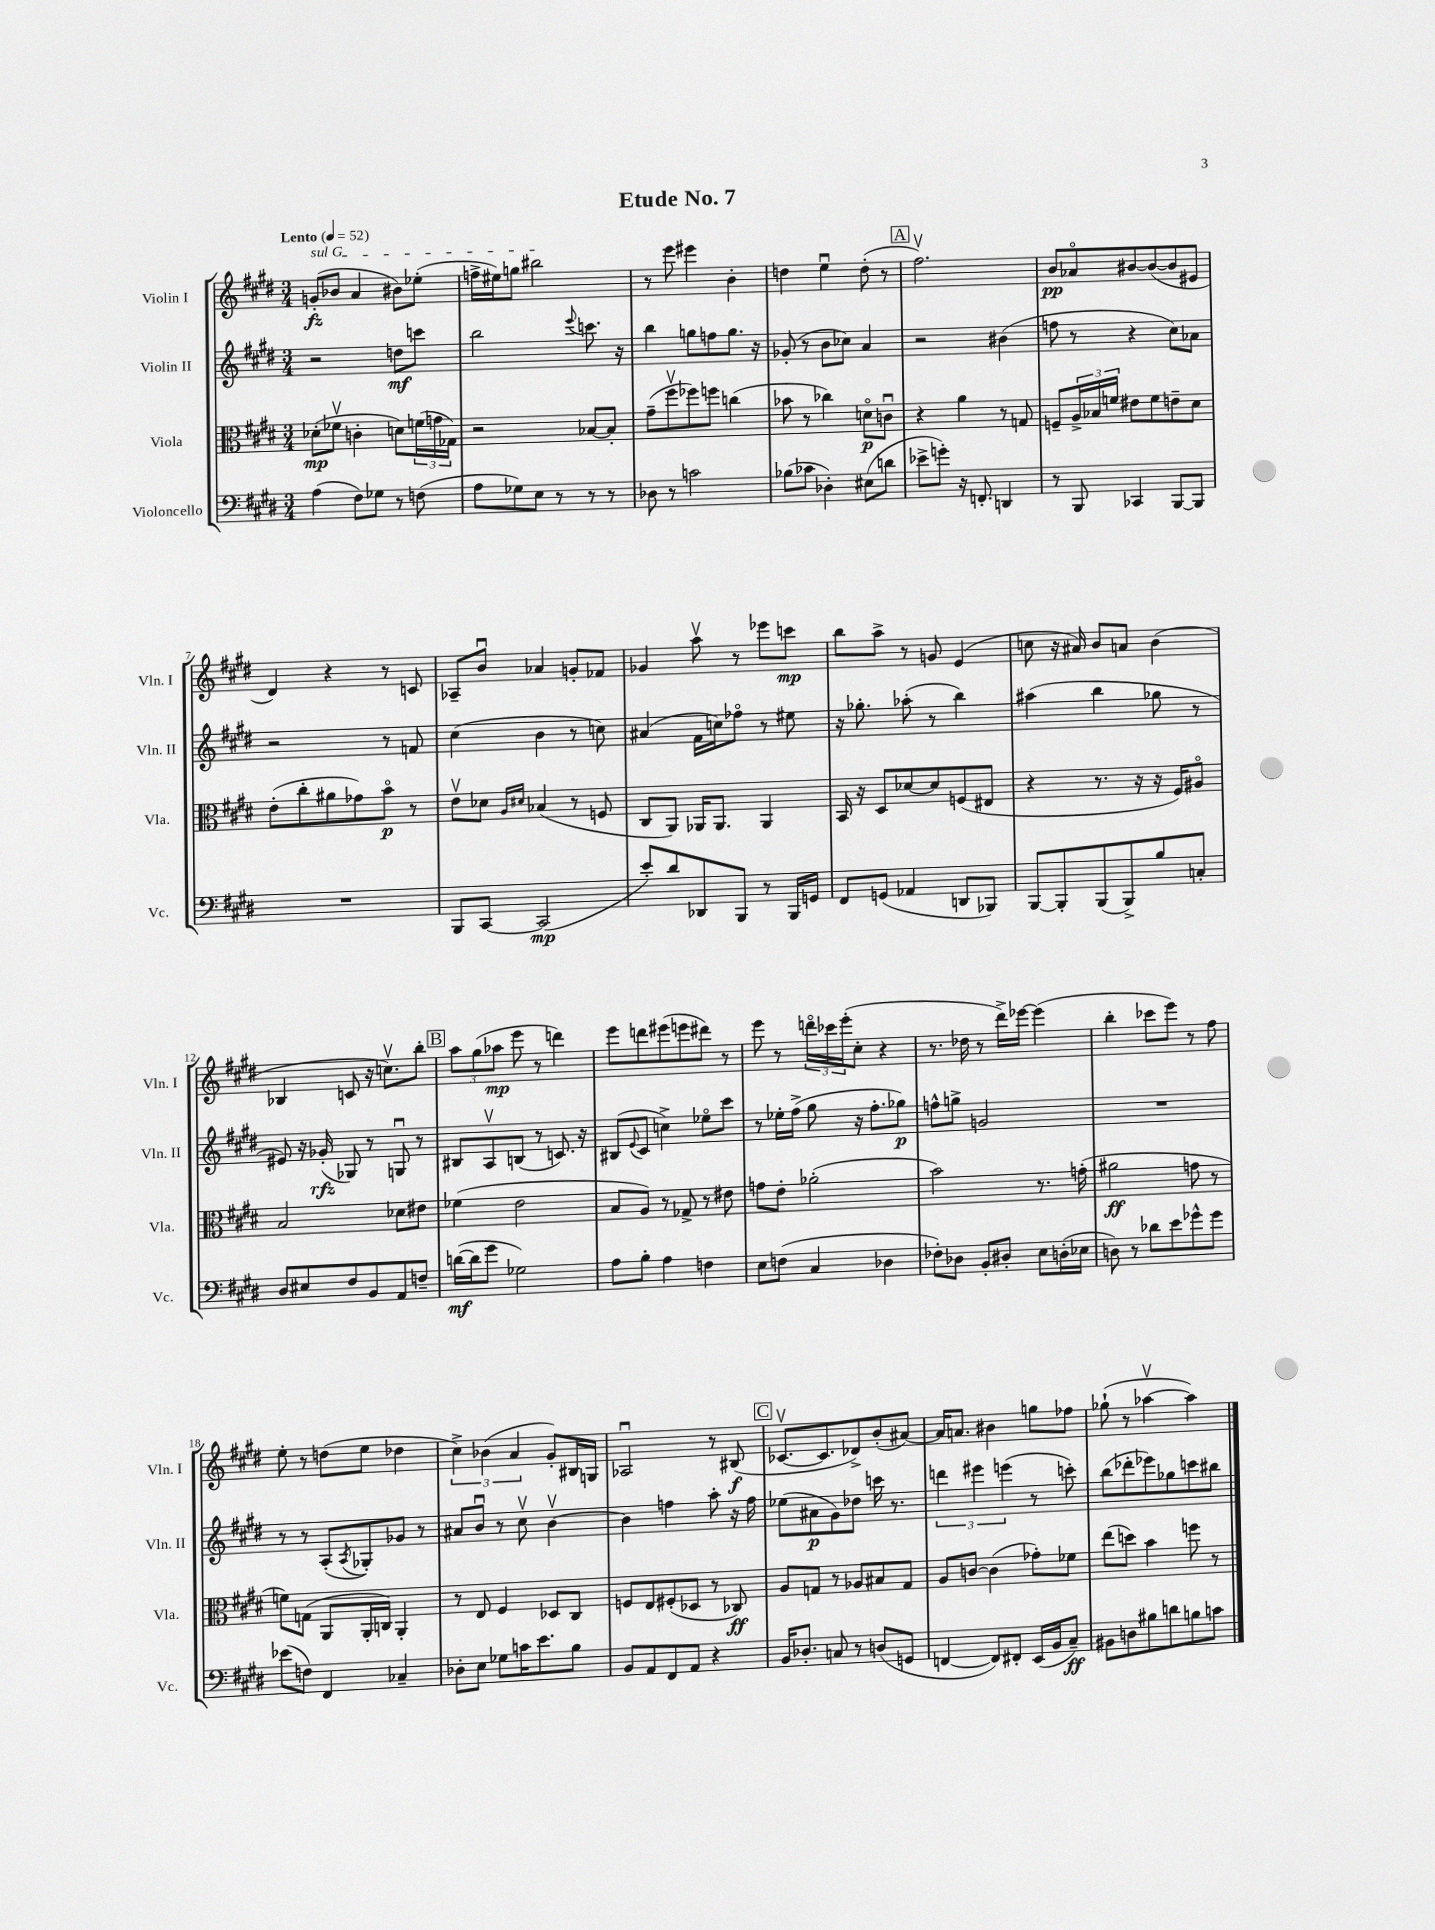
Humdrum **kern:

**kern	**kern	**kern	**kern
*staff4	*staff3	*staff2	*staff1
*clefF4	*clefC3	*clefG2	*clefG2
*k[f#c#g#d#]	*k[f#c#g#d#]	*k[f#c#g#d#]	*k[f#c#g#d#]
*M3/4	*M3/4	*M3/4	*M3/4
*MM52	*MM52	*MM52	*MM52
(4A	(8d-'	2r	(8g'
.	8f-v	.	8b-
8F#)	4c'	.	4a
8G-	.	.	.
8r	8d)	8dd	8b#)
(8F	(24f	8ccc	(8ee-'
.	24g	.	.
.	24G-)	.	.
=	=	=	=
8A	2r	2bb	16ff^
.	.	.	16ee#)
8G-)	.	.	8gg
8E	.	.	2bb#
8r	.	.	.
.	.	8qqeee	.
8r	[8B-	8.ccc	.
8r	8B-']	.	.
.	.	16r	.
=	=	=	=
8D-	(8g#~	4bb	8r
8r	8ff#v	.	8eee
2c	8ff-)	8gg	4eee#
.	8ff	8ff	.
.	(4cc	8.gg	4b'
.	.	16r	.
=	=	=	=
(8B-	8b-	(8g-'	4dd
8c-	8r	8r	.
4D-')	4cc-)	8b	4eeu
.	.	8cc-)	.
(8E#	8do	4a	(8dd'
8d	8cu	.	8r
=	=	=	=
8e-^	4r	2r	2.ff#v)
8g')	.	.	.
16r	4a	.	.
8.FF'	.	.	.
4DD	8r	(4b#	.
.	8G	.	.
=	=	=	=
8r	8F~	8ff	8b
8BBB	24A^	8r	8a-o
.	24B-	.	.
.	24f	.	.
4CC-	8e#	4r	[8b#
.	8f	.	(8b#_
[8BBB	8e~	8cc#)	8b#]
8BBB]	8d#	8a-	8e#
=	=	=	=
2.r	(8e'	2r	4d#)
.	8cc#'	.	.
.	8a#	.	4r
.	8g-)	.	.
.	8bo	8r	8r
.	8r	8f	8c
=	=	=	=
8BBB	8ev	(4cc#	8A-~
[8CC#	8d-	.	8bu
.	16qqA	.	.
.	16qqd#	.	.
(2CC#]	(4B-	4b	4a-
.	8r	8r	8g'
.	8F	8cc)	8f-
=	=	=	=
8e')	8C#	(4a#	4g-
8d#	8AA)	.	.
8DD-	16AA-	16f#	8aav
.	8.AA-	16cc)	.
8BBB	.	8ff-o	8r
8r	4AA-	8r	8eee-
16BBB	.	8ee#	8ccc
16GG	.	.	.
=	=	=	=
8FF#	16BB	16r	8bb
.	16r	8.gg-'	.
(8GG	8D#	.	8aa^
4AA-	[8d-	(8aa-'	8r
.	8d-]	8r	8g
8DD	(8F	4bb)	(4e
8BBB-)	8E#	.	.
=	=	=	=
[8BBB	4r	(4aa#	8cc
8BBB']	.	.	16r
.	.	.	16a#)
(8BBB	8.r	4bb	8b
8BBB^)	.	.	8a
.	16r	.	.
8B	16r	8gg-	(4b
.	16F#)	.	.
8C'	8A#o	8r	.
=	=	=	=
8D#	2B	8e#)	4B-
8E#	.	16r	.
.	.	(16g-'	.
8F#	.	8G-)	8c
8BB	.	8r	16r
.	.	.	8.ccv)
8AA	8d-	8Gu	.
8F~	8e#	8r	8bb'
=	=	=	=
([16d	(4f-	8B#	12aa
16d]	.	.	.
.	.	.	(12gg#
8g#	.	8Av	.
.	.	.	12aa-
2G-)	2e	(8B	8eee
.	.	8r	8r
.	.	8.c)	4ddd)
.	.	16r	.
=	=	=	=
8A	8B	(8B#	8eee
.	.	8qqe	.
8B'	8A)	8c#	8ddd
4A	8r	4cc^)	(8eee#
.	8G-^	.	8eee
4F	8r	8ee-o	8ddd#)
.	8e#	8ccc#	8r
=	=	=	=
8E	8g	8r	8eee
(8F	8e'	16ee-'	8r
.	.	(16ff#^	.
4C#	(2a-'	8gg#	24dddo
.	.	.	24ccc-
.	.	.	(24eee'
.	.	16r	8cc#'
.	.	8.ff#'	.
4D-	.	.	4r
.	.	8gg-)	.
=	=	=	=
8F-')	2b)	8ff^^	8.r
8D-	.	8gg^	.
.	.	.	16dd-
8BB'	.	2g	8r
8D#'	.	.	16ddd#^)
.	.	.	[16eee-
8E	8.r	.	(4eee-]
(16D'	.	.	.
16E-	(16g'	.	.
=	=	=	=
8D)	2a#	2.r	4bb'
8r	.	.	.
8d-	.	.	8ccc-
8e	.	.	8eee)
8g-^^	8g	.	8r
8g-	8r	.	8ff#
=	=	=	=
(8e-	8f)	8r	8ee'
8F)	(8G	8r	8r
4FF#	8AA	(8A'	(8dd
.	.	8qA	.
.	16AA'	8G-')	8ee
.	16C)	.	.
4C-~	4AA'	8g-	4dd-
.	.	8r	.
=	=	=	=
8D-'	8r	8a#	6cc#^)
8E	8E	8bu	.
.	.	.	(6b-
8G-	4F#	8r	.
.	.	.	6a
16c	.	8cc#v	.
8.e	.	.	.
.	8D-	[4bv	8g#')
8B	8C#	.	16B#
.	.	.	16G
=	=	=	=
8BB	8F	4b]	2A-u
8AA	8E	.	.
8FF#	(8F#'	4ff	.
8AA	8D-	.	.
4r	8r	8aa'	8r
.	8C-)	16r	(8B#
.	.	16ff	.
=	=	=	=
16BB	8A	(8ee-	[8.c-v
8.D-'	.	.	.
.	8G	8a#	.
.	.	.	8.c-]
8C	8r	8g#)	.
8r	8A-	8dd-	8d-^)
(8D	8B#	16ccc	(8b'
.	.	8.r	.
8GG	8G	.	[8a#)
=	=	=	=
[4FF	8A	6ddd	16a#]
.	.	.	8.a
.	[8c	.	.
.	.	6eee#	.
8FF])	(4c]	.	4b#
.	.	(6eee	.
8FF#'	.	.	.
(16EE	8g-')	8r	8gg
16BB	.	.	.
8C#~)	8f-	8ccc')	8ff-
=	=	=	=
8BB#	(8ee	(8bb	(8gg-`
8D	8dd)	8ddd-'	8r
8B#	4b	8eee-)	[4aa-v
8d	.	8gg-	.
8B	8ff	8ccc	4aa-])
8c	8r	8bb#	.
==	==	==	==
*-	*-	*-	*-
